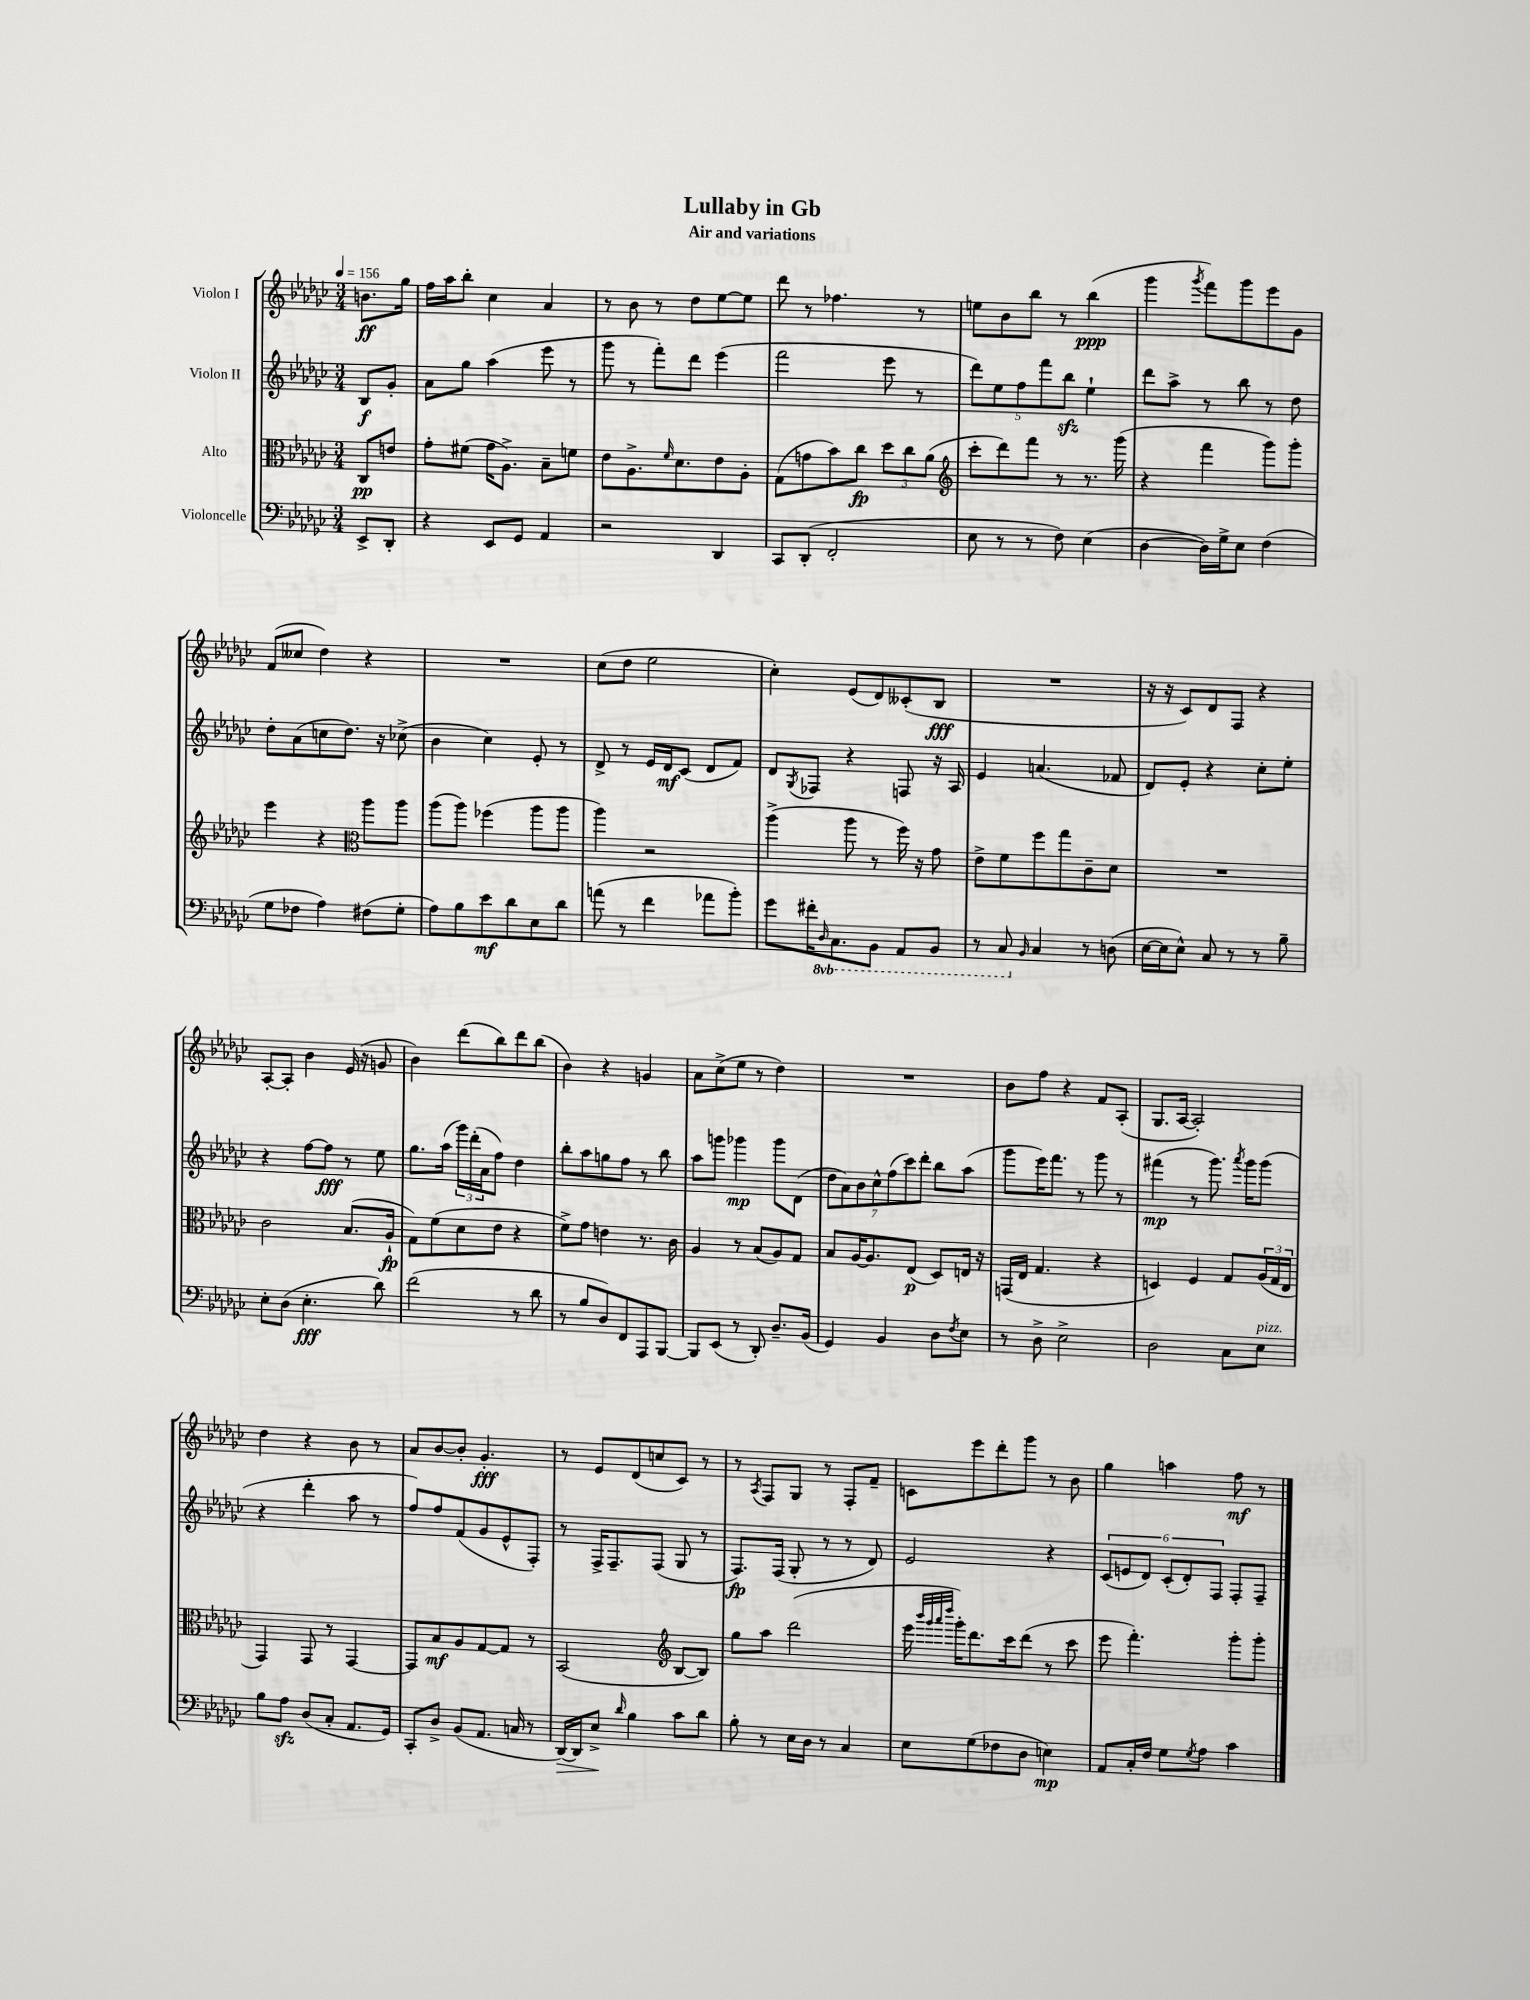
\header { title = "Lullaby in Gb" subtitle = "Air and variations" }
<<
\new StaffGroup <<
\new Staff = "s0" \with { instrumentName = "Violon I" } {
    \clef treble \key ges \major \numericTimeSignature \time 3/4 \partial 4 \tempo 4 = 156
    b'8.\ff ges''16 |
    f''16 aes''16 bes''8-. ces''4 aes'4 |
    r8 bes'8 r8 des''8 ees''8~ ees''8 |
    des'''8 r8 fes''4. r8 |
    e''8 bes'8 bes''8 r8 bes''4\ppp( |
    ges'''4 \acciaccatura { ges'''8 } f'''8) ges'''8 ees'''8 ges'8 |
    f'8( ceses''8 des''4) r4 |
    R2. |
    ces''8( des''8 ees''2 |
    ces''4-.) ees'8( des'8) ceses'8-.( bes8\fff |
    R2. |
    r16 r16 ces'8) des'8 f8 r4 |
    aes8~-. aes8-. bes'4 ees'16( r16 g'8 |
    bes'4) des'''8( bes''8) des'''8 bes''8( |
    bes'4) r4 g'4 |
    aes'8 ces''8->( ees''8 r8 des''4) |
    R2. |
    bes'8 f''8 r4 f'8 aes8-.( |
    ges8. aes16~ aes2-.) |
    des''4 r4 bes'8 r8 |
    aes'8 bes'8~ bes'8-. ges'4.-.\fff |
    r8 ees'8 des'8( c''8 ces'8) r8 |
    r8 \acciaccatura { aes8 } f8 ges8 r8 f8-. f'8-- |
    c'8 ees'''8 des'''8-. ges'''8 r8 bes'8 |
    ges''4 a''4 f''8\mf r8 \bar "|." |
}
\new Staff = "s1" \with { instrumentName = "Violon II" } {
    \clef treble \key ges \major \numericTimeSignature \time 3/4 \partial 4
    bes8\f ges'8-. |
    aes'8 ges''8 aes''4( ees'''8 r8 |
    ges'''8 r8 f'''8-.) des'''8 ees'''4( |
    f'''2 ees'''8 r8 |
    \tuplet 5/4 { des'''8) ees''8 f''8 f'''8 bes''8\sfz } ees''4-! |
    des'''8 aes''8-> r8 bes''8 r8 des''8 |
    des''8-. aes'8( c''8 des''8.) r16 ces''8->( |
    bes'4 ces''4) ees'8-. r8 |
    des'8-> r8 ees'16 des'16\mf ces'8( des'8 f'8) |
    des'8 \acciaccatura { ges8 } fes8 r4 f8 r16 aes16 |
    ees'4 a'4.( fes'8 |
    des'8) ees'8-. r4 ces''8-. ees''8-. |
    r4 f''8~ f''8\fff r8 ees''8 |
    ges''8. aes''16( \tuplet 3/2 { ges'''16) des'''16-.( aes'16 } f''8) des''4 |
    bes''8-. aes''8 g''8 f''8 r8 bes''8 |
    aes''8 g'''8 ges'''4\mp ges'''8 des'8( |
    \tuplet 7/4 { des''8 aes'8) bes'8 ces''8-^ f''8( ces'''8) des'''8-. } bes''8 aes''8( |
    ges'''8 ees'''16) f'''8. r8 ges'''8 r8 |
    fis'''4\mp( r8 ges'''8.) \acciaccatura { aes'''8 } ges'''16 ges'''8( |
    r4 des'''4-. aes''8 r8 |
    f''8) f''8 f'8( ges'8 ees'8-^ f8-.) |
    r8 f16-> f8.-- f8( ges8 r8 |
    f8.\fp) f16( ges8-. r8 r8 des'8) |
    ees'2 r4 |
    \tuplet 6/4 { ces'8( e'8 des'8) ces'8-.( des'8-.) f8 } f8-. f8-- \bar "|." |
}
\new Staff = "s2" \with { instrumentName = "Alto" } {
    \clef alto \key ges \major \numericTimeSignature \time 3/4 \partial 4
    ces8\pp e'8 |
    ges'8-. fis'8( ges'16 aes8.->) bes8-- f'8 |
    ees'8 aes8.-> \grace { f'16 } des'8. ees'8 aes8-. |
    ges8( g'8 bes'8) ces''8\fp \tuplet 3/2 { des''8 ces''8 aes'8( } |
    \clef treble ces'''8-. des'''8) f'''8 r8 r8. ges'''16( |
    r4 f'''4 ges'''8) ges'''8-. |
    ees'''4 r4 \clef alto aes''8 aes''8 |
    aes''8( aes''8) fes''4( aes''8 aes''8 |
    aes''4) r2 |
    aes''4->( aes''8 r8 f''16) r16 ges'8 |
    ees'8-> f'8 f''8 ges''8 ces'8-- des'8 |
    R2. |
    ces'2 bes8.( aes16-!\fp |
    ges8) f'8( des'8 ees'8 r4 |
    f'8->) ges'8 e'4 r8. ces'16 |
    aes4 r8 bes8( aes8) ges8 |
    bes8 aes16~ aes8. ees8\p( des8) e16 r16 |
    g,16( ees16 ges4. r4 |
    d4) f4 ges8 \tuplet 3/2 { aes16( ges16 ees16 } |
    ges,4) ges,8 r8 ges,4~ |
    ges,8 bes8\mf aes8 ges8~ ges8 r8 |
    bes,2( \clef treble bes8~ bes8) |
    ges''8 aes''8 des'''2( |
    ees'''16 \grace { bes'''32 ges'''32 aes'''32 des''''32 } ges'''16-.) des'''8. ces'''16 des'''8( r8 ces'''8 |
    ees'''8 f'''4.-.) ges'''8-. ges'''8-. \bar "|." |
}
\new Staff = "s3" \with { instrumentName = "Violoncelle" } {
    \clef bass \key ges \major \numericTimeSignature \time 3/4 \set Staff.ottavationMarkups = #ottavation-simple-ordinals \partial 4
    ees,8-> des,8-. |
    r4 ees,8 ges,8 aes,4 |
    r2 des,4 |
    ces,8 des,8-.( f,2-. |
    ees8 r8 r8 f8) ees4( |
    des4~ des16) ges16-> ees8 f4( |
    ges8 fes8 aes4) fis8( ges8-. |
    aes8) bes8 ees'8\mf des'8 ees8 des'8 |
    a'8( r8 f'4 aes'8 bes'8-.) |
    ges'8 fis'16-. \ottava #-1 \grace { des,16 } ces,8. bes,,8 aes,,8 bes,,8 |
    r8 ces,8 \ottava #0 \grace { bes,16 } ces4 r8 d8( |
    ees16~ ees16 ees8-^) ces8 r8 r8 bes8-- |
    ees8-. des8( ees4.-.\fff des'8) |
    f'2( r8 des'8 |
    r8 bes8 des8) f,8 aes,,8 bes,,8~ |
    bes,,8 ees,8( r8 des,8-.) des8.-- bes,16( |
    ges,4) bes,4 des8 \acciaccatura { f8 } ees8 |
    r8 des8-> ees2-> |
    des2 ces8 ees8^\markup { \italic "pizz." } |
    bes8 aes8\sfz des8( ces8-. aes,8. ges,16) |
    ces,8-. des8-> bes,8( aes,8. c16 r8 |
    des,16~\>) des,16 ees8->\! \grace { des'16 } bes4 ces'8 des'8 |
    bes8-. r8 ees16 des16 r8 ces4 |
    ees8 ges8( fes8 des8 e4\mp) |
    aes,8 ces16-. f16 ges8 \acciaccatura { ges8 } aes8 ces'4 \bar "|." |
}
>>
>>
\layout { \context { \Score \remove "Bar_number_engraver" } }
